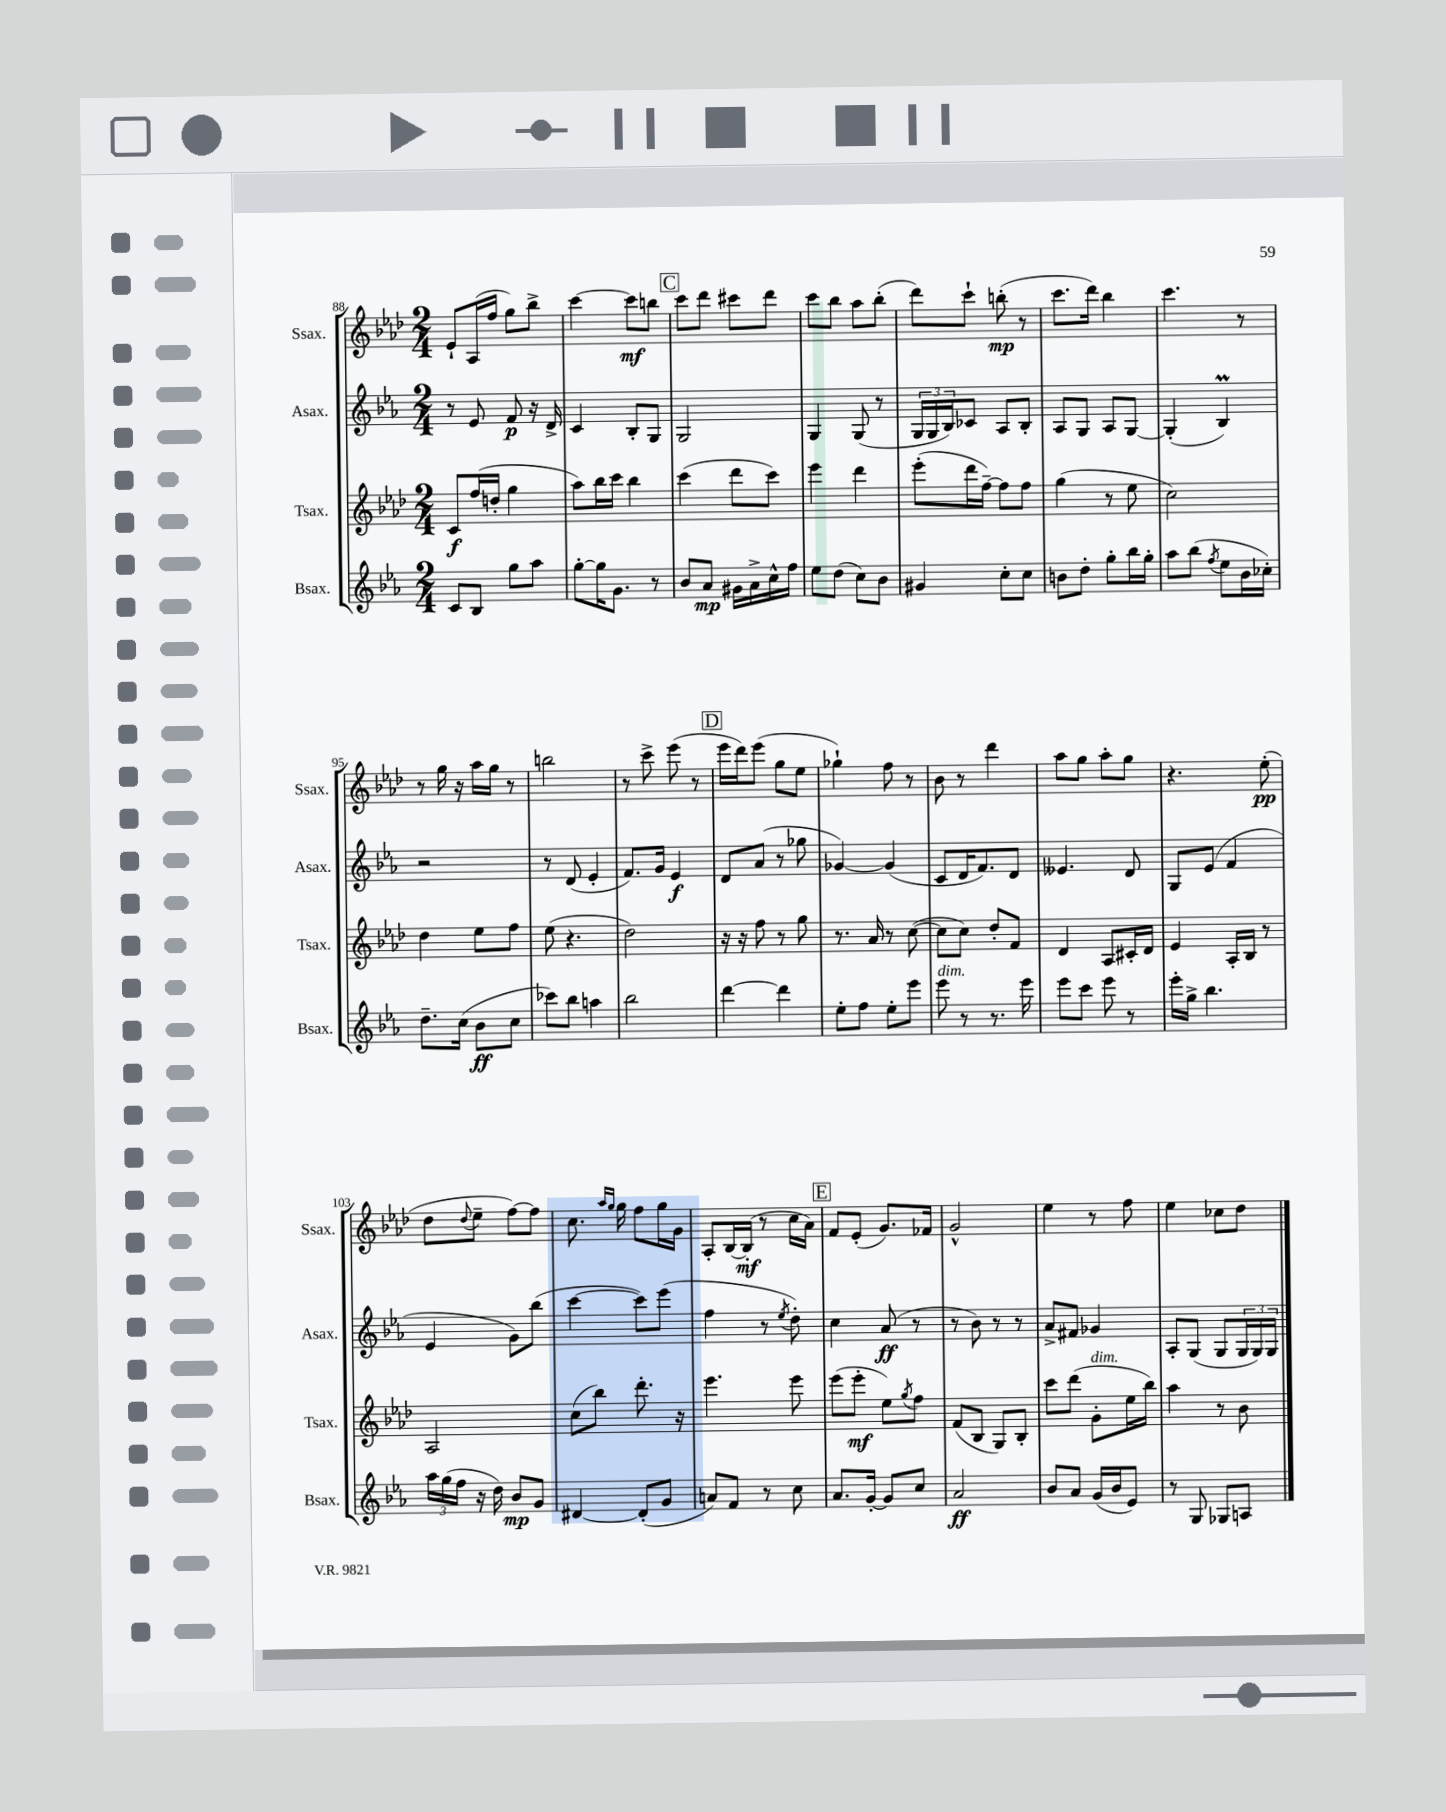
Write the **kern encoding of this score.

**kern	**kern	**kern	**kern
*staff4	*staff3	*staff2	*staff1
*clefG2	*clefG2	*clefG2	*clefG2
*k[b-e-a-]	*k[b-e-a-d-]	*k[b-e-a-]	*k[b-e-a-d-]
*M2/4	*M2/4	*M2/4	*M2/4
8c	8c	8r	8e-`
8B-	(16ff	8e-	(16A-
.	16dd'	.	16ff
8gg	4gg	8f	8gg)
8aa-	.	16r	8bb-^
.	.	16d^	.
=	=	=	=
[8gg'	8aa-)	4c	[4ccc
16gg]	16bb-	.	.
8.g	16ccc	.	.
.	4bb-	8B-'	8ccc]
8r	.	8G	8bb
=	=	=	=
8b-	(4ccc	2G	8ccc
8a-	.	.	8ddd-
16g#	8ddd-	.	8ccc#
16a-^	.	.	.
16cc^^	8ccc)	.	8ddd-
16ff	.	.	.
=	=	=	=
8ee-	4eee-	4G	8ccc
(8dd	.	.	8bb-
8cc)	4ddd-	(8G	8aa-
8b-	.	8r	(8bb-'
=	=	=	=
4g#	(8eee-'	24G	8ddd-)
.	.	24G	.
.	.	24B-)	.
.	16ddd-	8c-	8ccc`
.	[16ff~)	.	.
8cc'	8ff]	8A-	(8bb'
8cc	8ff	8B-'	8r
=	=	=	=
8b	(4gg	8A-	8.ccc
8dd'	.	8G	.
.	.	.	16ddd-)
8gg'	8r	8A-	4bb-
16bb-	8ee-	[8G	.
16gg'	.	.	.
=	=	=	=
8aa-	2cc)	(4G']	4.ccc
(8bb-	.	.	.
8qff	.	.	.
8ee-	.	4B-)	.
16b-	.	.	8r
16cc-')	.	.	.
=	=	=	=
8.dd~	4dd-	2r	8r
.	.	.	16gg
(16cc	.	.	16r
8b-	8ee-	.	16aa-
.	.	.	16gg
8cc	8ff	.	8r
=	=	=	=
8ccc-)	(8ee-	8r	2bb
8bb-	4.r	(8d	.
4aa	.	4e-'	.
=	=	=	=
2bb-	2dd-)	8.f)	8r
.	.	.	8ccc^
.	.	16g	.
.	.	4e-	(8eee-
.	.	.	8r
=	=	=	=
[4ddd	16r	8d	16eee-
.	16r	.	16ddd-)
.	8ff	(8a-	(8eee-
4ddd]	8r	8r	8gg
.	8gg	8gg-	8ee-
=	=	=	=
8ee-'	8.r	[4g-)	4gg-`)
8ff	.	.	.
.	16a-	.	.
8ee-'	8r	(4g-]	8ff
8eee-	([8cc	.	8r
=	=	=	=
8eee-	8cc]	8c	8b-
8r	8cc)	16d	8r
.	.	8.f)	.
8.r	8dd-'	.	4ddd-
.	8f	8d	.
16eee-	.	.	.
=	=	=	=
8eee-	4d-	4.e--	8aa-
8ccc	.	.	8gg
8eee-	8A-	.	8aa-'
8r	16c#'	8d	8gg
.	16d-	.	.
=	=	=	=
16eee-'	4e-	8G	4.r
16gg^	.	.	.
4.bb-	.	(8e-	.
.	16A-'	4f	.
.	16B-	.	.
.	8r	.	(8ee-'
=	=	=	=
24aa-	2A-	4e-	8dd-
(24gg	.	.	.
24ff	.	.	.
.	.	.	8qqdd-
16r	.	.	8ee-~
16dd)	.	.	.
8b-	.	8g)	[8ff)
8g	.	(8bb-	8ff]
=	=	=	=
[4d#	(8cc	[4ccc	8.cc
.	8bb-)	.	.
.	.	.	16qqaa-
.	.	.	16qqgg
.	.	.	16gg
(8d#']	8.ddd-'	8ccc])	8ff
8g	.	(8eee-	16gg
.	16r	.	16g
=	=	=	=
8a)	4.eee-	4ff	8A-'
8f	.	.	[16B-
.	.	.	(16B-']
8r	.	8r	8r
.	.	8qee-	.
8cc	8eee-	8dd')	16cc
.	.	.	16a-)
=	=	=	=
8.a-	(8eee-	4cc	8f
.	8eee-'	.	(8e-'
[16g'	.	.	.
8g]	8ee-)	(8a-	8.g)
.	8qgg	.	.
8cc	8ff	8r	.
.	.	.	16f-
=	=	=	=
2a-	(8f	8r	2g^^
.	8B-	8b-)	.
.	8G)	8r	.
.	8B-'	8r	.
=	=	=	=
8b-	8ccc	8a-^	4ee-
8a-	(8ddd-	8f#	.
(16g	8g'	4g-	8r
16b-	.	.	.
8e-)	16ee-	.	8ff
.	16bb-)	.	.
=	=	=	=
8r	4aa-	8A-'	4ee-
8G	.	(8G	.
8G-	8r	8G	8cc-
8A	8b-	24G	8dd-
.	.	24G)	.
.	.	24G	.
==	==	==	==
*-	*-	*-	*-
